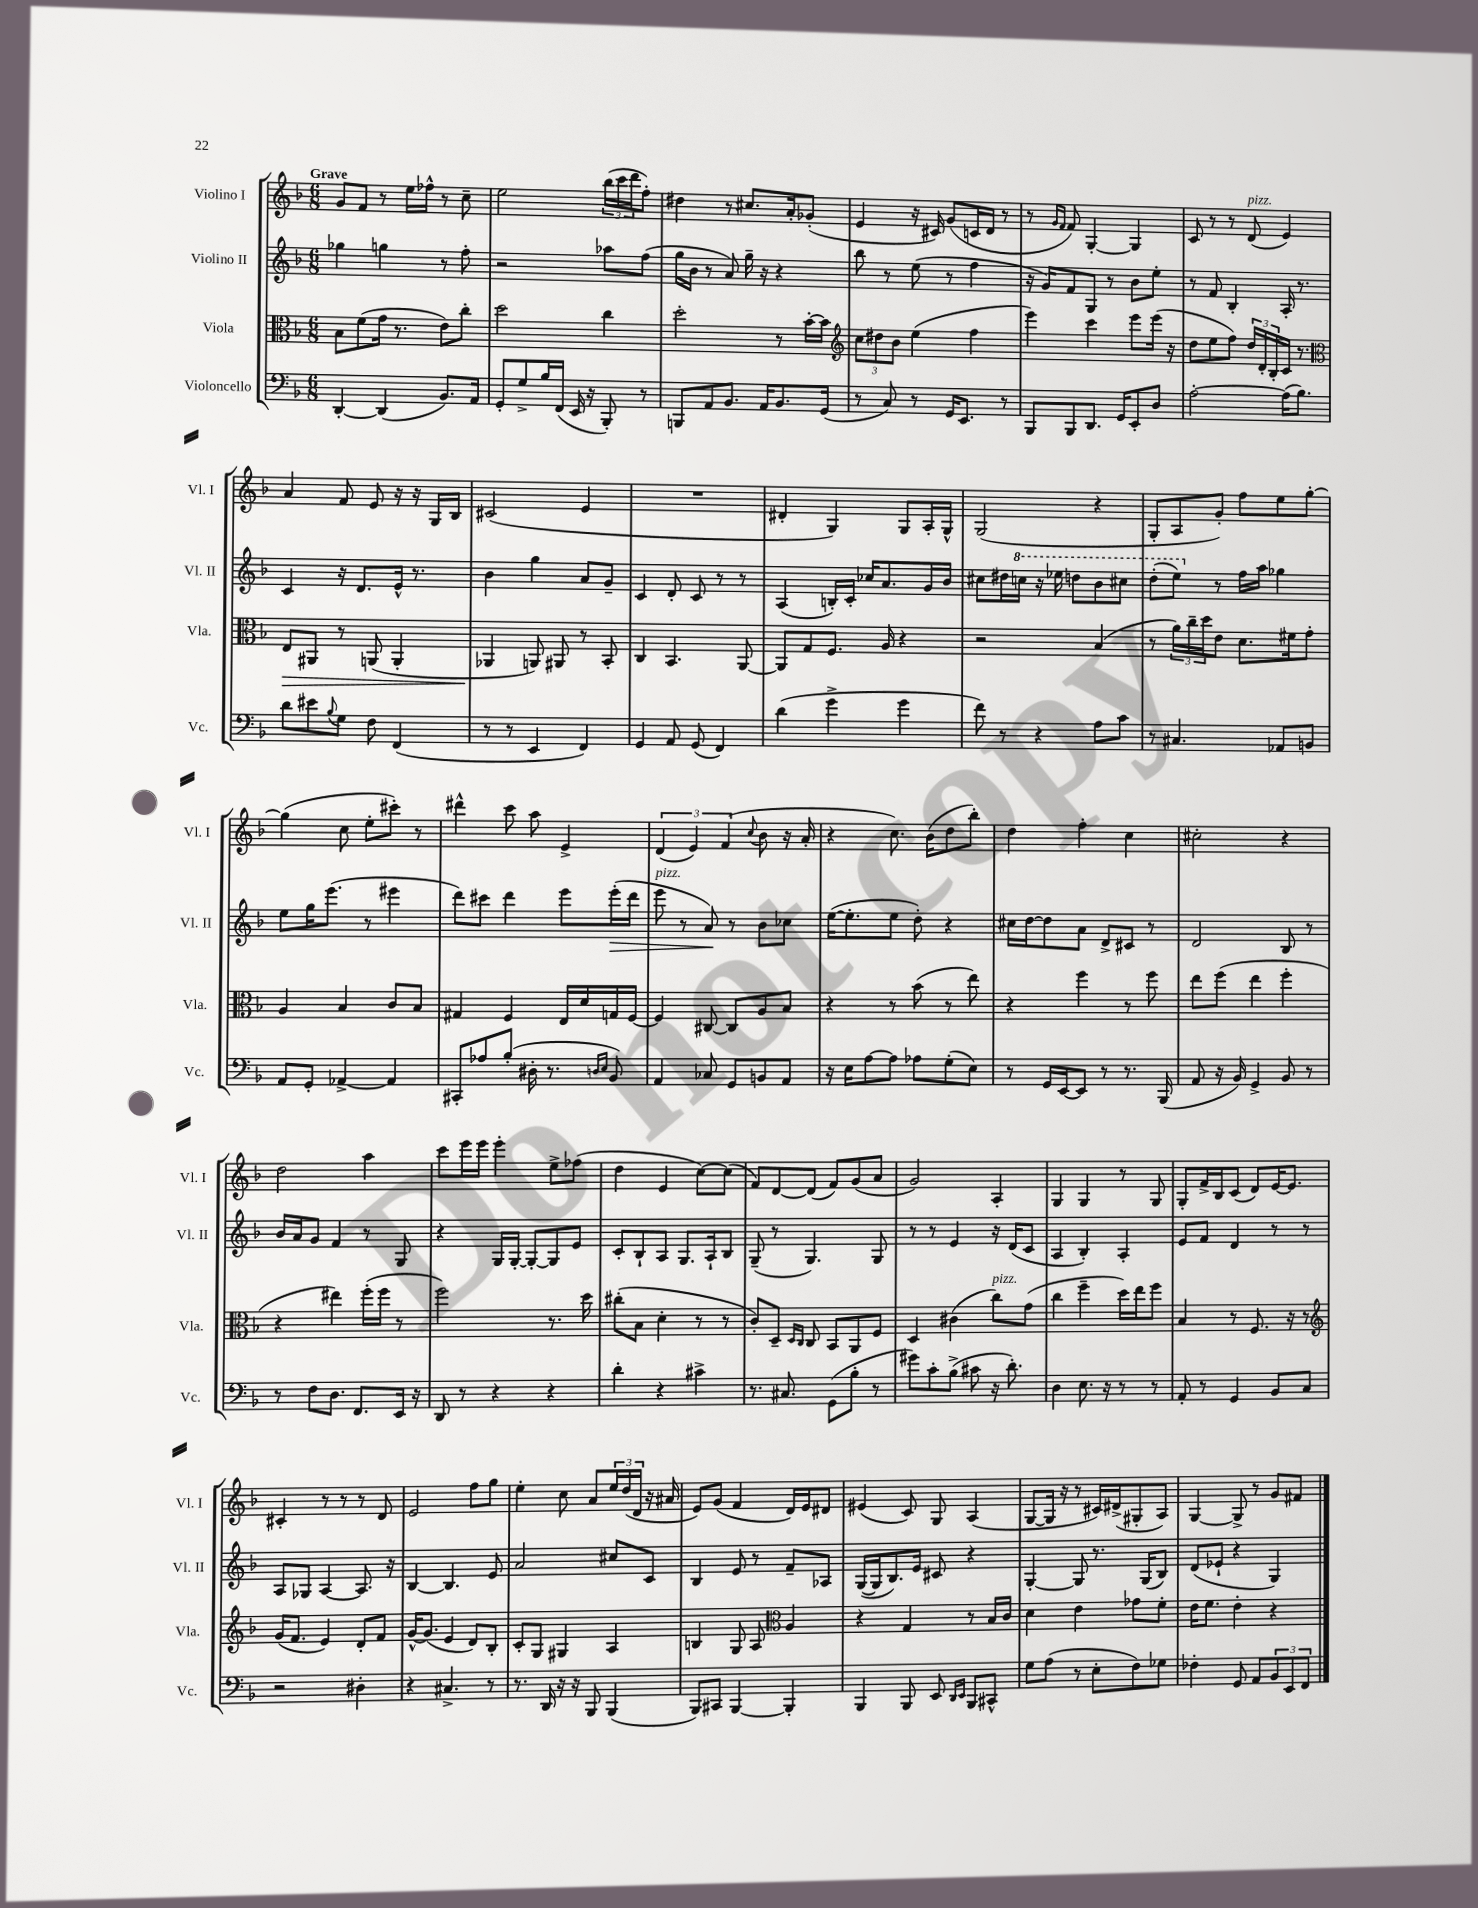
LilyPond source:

<<
\new StaffGroup <<
\new Staff = "s0" \with { instrumentName = "Violino I" shortInstrumentName = "Vl. I" } {
    \clef treble \key f \major \numericTimeSignature \time 6/8 \tempo "Grave"
    g'8 f'8 r8 e''16 fes''16-^ r8 c''8-- |
    e''2 \tuplet 3/2 { bes''16( c'''16 d'''16 } f''8-.) |
    dis''4 r8 cis''8. a'16-. ges'8-.( |
    e'4 r16 cis'16) g'8( c'16 d'16 r8 |
    r8 \grace { g'16 f'16 } f'8) g4~-. g4 |
    c'8 r8 r8 d'8^\markup { \italic "pizz." }( e'4) |
    a'4 f'8 e'8 r16 r16 g16 bes16 |
    cis'2( e'4 |
    R2. |
    dis'4-. g4) g8 a16-. g16-^ |
    g2( r4 |
    g8-. a8 g'8-.) f''8 e''8 g''8~-. |
    g''4( c''8 e''8-. cis'''8-.) r8 |
    dis'''4-^ c'''8 a''8 e'4-> |
    \tuplet 3/2 { d'4( e'4) f'4( } \appoggiatura { c''8 } bes'8 r16 a'16-. |
    r4 c''8.) bes'16( d''8 bes''8-.) |
    d''4 f''4-. c''4 |
    cis''2-. r4 |
    d''2 a''4 |
    c'''8 e'''16 e'''16 e'''4-. e''8-> fes''8( |
    d''4 e'4 c''8~) c''8( |
    f'8) d'8~ d'8( f'8) g'8( a'8 |
    g'2) a4-. |
    g4 g4 r8 g8 |
    g8-. f'16-> bes16 c'8( d'8) e'16~ e'8. |
    cis'4-. r8 r8 r8 d'8 |
    e'2 f''8 g''8 |
    e''4-. c''8 a'8 \tuplet 3/2 { e''16 d''16( d'16 } r16 ais'16 |
    e'8) g'8( f'4 d'16) e'16 dis'8 |
    eis'4( c'8) g8 a4( |
    g8~ g16 r16 r8 cis'16) dis'16->( gis8-. a8) |
    g4~ g8-> r8 g'8 fis'8 \bar "|." |
}
\new Staff = "s1" \with { instrumentName = "Violino II" shortInstrumentName = "Vl. II" } {
    \clef treble \key f \major \numericTimeSignature \time 6/8
    ges''4 g''4 r8 f''8-. |
    r2 aes''8 f''8( |
    g''16 bes'16 r8 a'8) g''16-- r16 r4 |
    bes''8 r8 e''8( r8 f''4 |
    r16 g'16) f'8 g8 r8 bes'8 e''8-. |
    r8 f'8 bes4-. a16-. r8. |
    c'4 r16 d'8. e'16-^ r8. |
    bes'4 g''4 a'8 g'8-- |
    c'4 d'8-. c'8 r8 r8 |
    a4( b16-.) c'16-. ces''16 a'8. g'16 bes'16 |
    cis''8 dis''16 \ottava #1 c'''!16 r16 ees'''16 d'''!8 bes''8 cis'''8 |
    d'''8-.( e'''8) \ottava #0 r8 f''16 a''16 ges''4 |
    e''8 g''16 e'''8.( r8 eis'''4 |
    d'''8) cis'''8 d'''4 e'''8 e'''16-.\>( d'''16 |
    e'''8^\markup { \italic "pizz." } r8 a'8\!) r8 bes'8 ces''8 |
    e''16~( e''8.-. e''8 d''8-.) r4 |
    cis''16 d''16~ d''8 a'8 d'8-> cis'8 r8 |
    d'2 bes8 r8 |
    bes'16 a'16 g'8 f'4 r8 g8 |
    r4 g16 g16~-. g8~-. g8 e'8 |
    c'8-. bes8-! a8 g8. a16-! bes8 |
    g8--( r8 g4.) g8 |
    r8 r8 e'4 r16 d'16( c'8 |
    a4 bes4-.) a4-. |
    e'8 f'8 d'4 r8 r8 |
    a8 ges8 a4~ a8. r16 |
    bes4~ bes4. e'8 |
    a'2 cis''8 c'8 |
    bes4 e'8 r8 f'8-- aes8 |
    g16~( g16 bes8.) e'16 cis'8 r4 |
    g4~-. g8 r8. g16( bes8) |
    d'8( ees'8-! r4 g4) \bar "|." |
}
\new Staff = "s2" \with { instrumentName = "Viola" shortInstrumentName = "Vla." } {
    \clef alto \key f \major \numericTimeSignature \time 6/8
    bes8 f'8( g'16 r8. e'8) c''8-. |
    d''2 c''4 |
    d''2-. r8 bes'16~-. bes'16 |
    \clef treble \tuplet 3/2 { c''8 dis''8 bes'8 } e''4( f''4 |
    e'''4) c'''4 e'''8 e'''16( r16 |
    d''8 e''8 f''8) \tuplet 3/2 { d''16 d'16-. bes16-. } c'16 r8. |
    \clef alto e8\> ais,8 r8 a,8( a,4-. |
    aes,4\! a,8) ais,8 r8 bes,8-. |
    c4 bes,4. a,8~ |
    a,8 g8 f8. a16 r4 |
    r2 bes4( |
    r8 \tuplet 3/2 { a'16) c''16-- d''16 } e'8 d'8. fis'16 g'8-. |
    a4 bes4 c'8 bes8 |
    gis4 f4 e16 d'16 g16 f16~ |
    f4 cis8~ cis8 a8 bes8 |
    r4 r8 bes'8( r8 e''8) |
    r4 f''4 r8 f''8 |
    e''8 f''8( e''4 f''4-. |
    r4 eis''4) f''16-.( f''16 r8 |
    f''2) r8. d''16 |
    cis''8-.( bes8 d'4-. r8 r8 |
    c'8-.) d8-- \grace { d16 c16 } c8 bes,8 a,8 f8 |
    d4 cis'4( c''8^\markup { \italic "pizz." }) g'8( |
    c''4 f''4-- d''16) e''16 f''8 |
    bes4 r8 f8. r16 r8 |
    \clef treble g'16( f'8. e'4) d'8-. f'8 |
    g'16~-^ g'8.( e'4 d'8) bes8-. |
    c'8-. g8 gis4 a4 |
    b4 g8 a8 \clef alto a4 |
    r4 g4 r8 bes16 c'16 |
    d'4 e'4 ges'8 f'8-. |
    e'16 f'8. e'4-. r4 \bar "|." |
}
\new Staff = "s3" \with { instrumentName = "Violoncello" shortInstrumentName = "Vc." } {
    \clef bass \key f \major \numericTimeSignature \time 6/8
    d,4~-. d,4( bes,8.) a,16 |
    g,8-. g8-> bes16 f,16( e,16 r16 bes,,8-.) r8 |
    b,,8 a,8 bes,8. a,16 bes,8. g,16( |
    r8 c8) r8 g,16 e,8. r8 |
    bes,,8 bes,,8 d,8. g,16 e,8-. d8 |
    a2~-. a16( bes8.) |
    d'8 eis'8 \appoggiatura { bes8 } g8 f8 f,4( |
    r8 r8 e,4 f,4) |
    g,4 a,8 g,8( f,4) |
    d'4( g'4-> g'4 |
    f'8) r8 r4 a8 c'8 |
    r8 cis4. aes,8 b,8 |
    a,8 g,8-. aes,4~-> aes,4 |
    cis,8-. aes8 bes8-.( dis16-. r8. \grace { d16 e16 } bes,8) |
    a,4 ces8 g,8 b,8 a,8 |
    r16 e16 a8~ a8 aes8 g8-.( e8) |
    r8 g,16 e,16~ e,8 r8 r8. bes,,16( |
    a,8 r16 bes,16) g,4-> bes,8 r8 |
    r8 f8 d8. f,8. e,16 r16 |
    d,8 r8 r4 r4 |
    d'4-. r4 cis'4-> |
    r8. cis8. g,8( bes8-. r8 |
    gis'8) c'8-. bes8->( cis'8 r16 d'8.-.) |
    d4 e8. r16 r8 r8 |
    a,8-. r8 g,4 bes,8 c8 |
    r2 dis4-. |
    r4 cis4.-> r8 |
    r8. d,16 r16 r16 bes,,8 bes,,4( |
    bes,,8) cis,8 bes,,4~ bes,,4-. |
    bes,,4 bes,,8 e,8 \grace { d,16 e,16 } bes,,8 cis,8-^ |
    g8 a8( r8 e8-. f8) ges8 |
    fes4-. g,8 a,8 \tuplet 3/2 { bes,8 e,8 f,8 } \bar "|." |
}
>>
>>
\layout { \context { \Score \remove "Bar_number_engraver" } }
